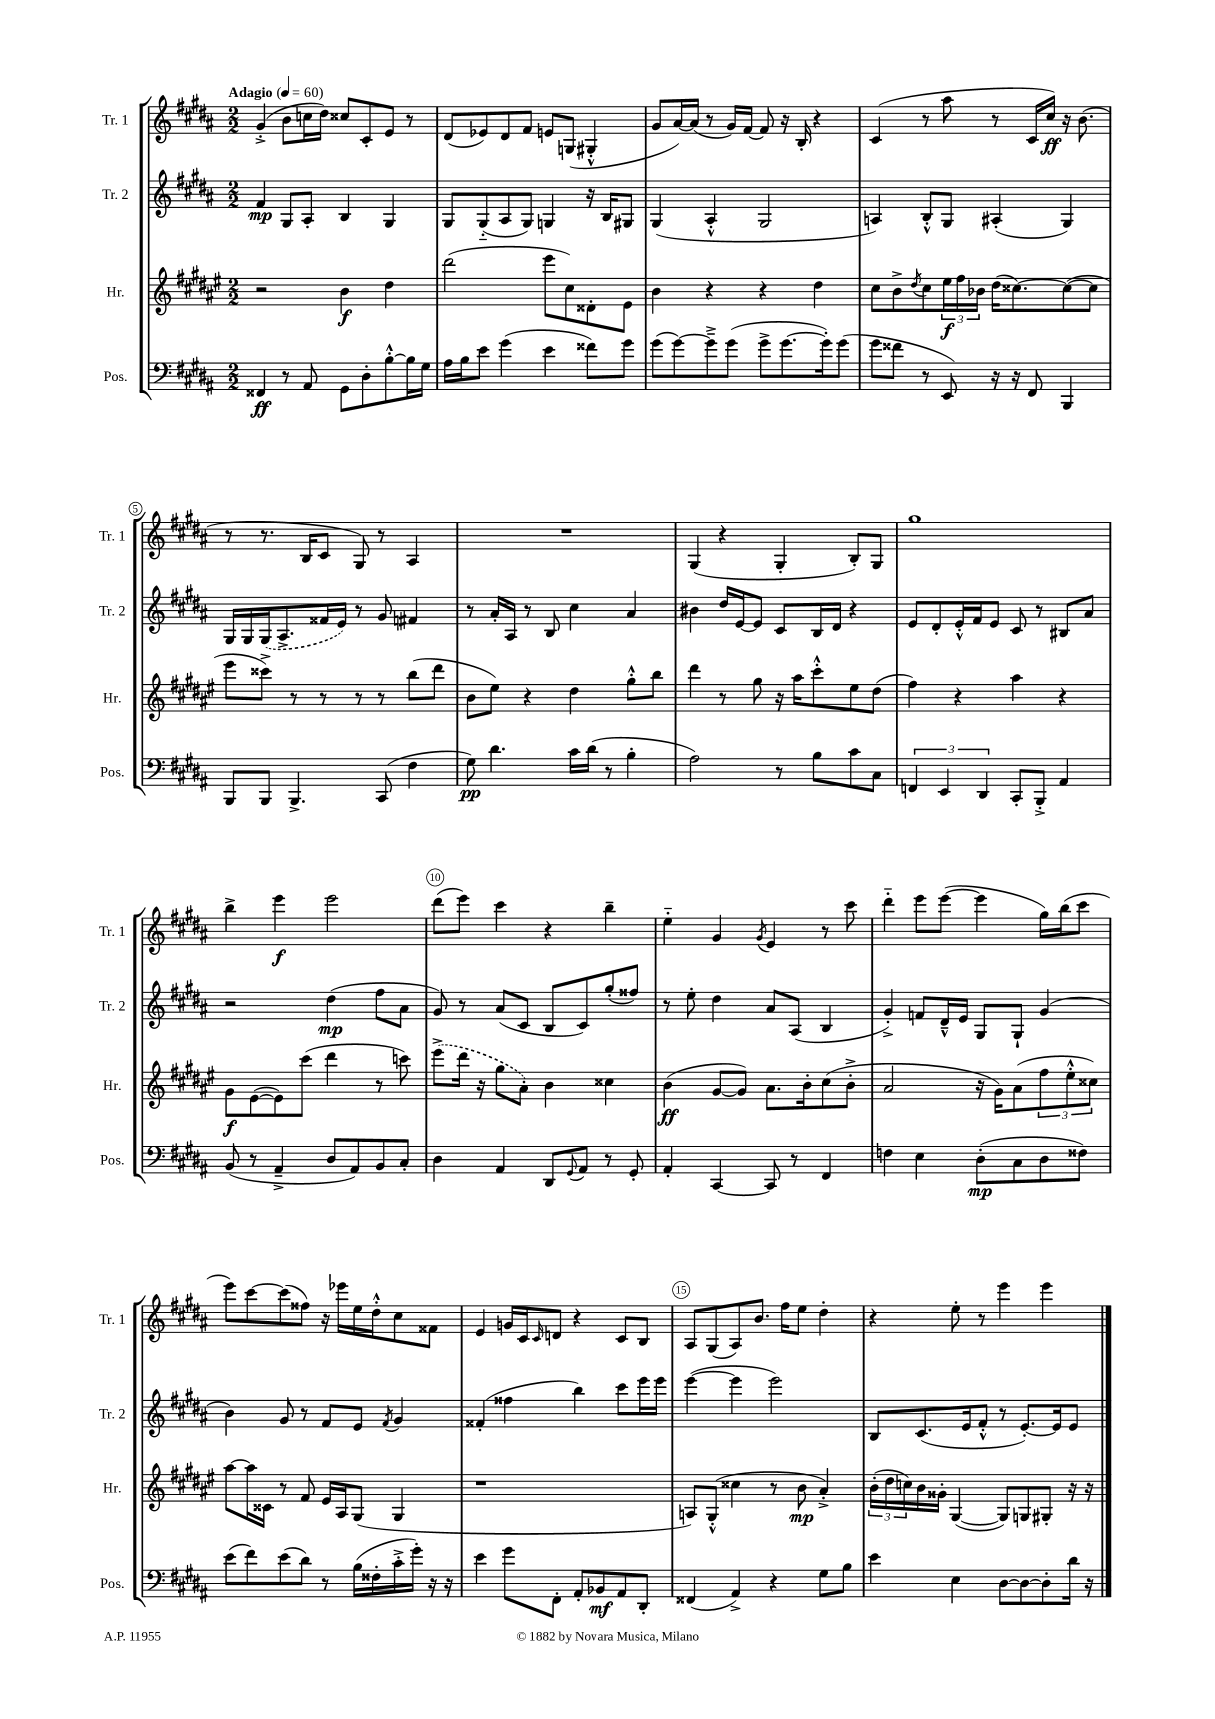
<<
\new StaffGroup <<
\new Staff = "s0" \with { instrumentName = "Tr. 1" shortInstrumentName = "Tr. 1" } {
    \clef treble \key b \major \numericTimeSignature \time 2/2 \tempo "Adagio" 4 = 60
    gis'4-.->( b'8 c''16 dis''16) cisis''8 cis'8-. e'8 r8 |
    dis'8( ees'8) dis'8 fis'8 e'8 g8( gis4-.-^ |
    gis'8 ais'16~) ais'16( r8 gis'16) fis'16~ fis'8 r16 b16-. r4 |
    cis'4( r8 ais''8 r8 cis'16 cis''16\ff) r16 b'8.( |
    r8 r8. b16 cis'8 gis8) r8 ais4 |
    R1 |
    gis4( r4 gis4-. b8-.) gis8 |
    gis''1 |
    b''4-> e'''4\f e'''2 |
    dis'''8( e'''8) cis'''4 r4 b''4-- |
    e''4-_ gis'4 \acciaccatura { gis'8 } e'4 r8 cis'''8 |
    dis'''4-_ e'''8 e'''8~( e'''4 gis''16) b''16( cis'''8 |
    e'''8) cis'''8~ cis'''8( fisis''8) r16 ees'''16 e''16 dis''16-.-^ cis''8 fisis'8 |
    e'4 g'16 cis'16 \grace { cis'16 } d'8 r4 cis'8 b8 |
    ais8 gis8( ais8) b'8. fis''16 e''8 dis''4-. |
    r4 e''8-. r8 e'''4 e'''4 \bar "|." |
}
\new Staff = "s1" \with { instrumentName = "Tr. 2" shortInstrumentName = "Tr. 2" } {
    \clef treble \key b \major \numericTimeSignature \time 2/2
    fis'4\mp gis8 ais8-. b4 gis4 |
    gis8 gis8-_( ais8 gis8) g4 r16 b16 gis8 |
    gis4( ais4-.-^ gis2 |
    a4) b8-.-^ gis8 ais4-.( gis4) |
    gis16 gis16 \once \slurDashed gis16( ais8.-> fisis'16 e'16) r8 gis'8 fis'4 |
    r8 ais'16-. ais16 r8 b8 cis''4 ais'4 |
    bis'4 dis''16 e'16~ e'8 cis'8 b16 dis'16 r4 |
    e'8 dis'8-. e'16-.-^ fis'16 e'8 cis'8 r8 bis8 ais'8 |
    r2 dis''4\mp( fis''8 ais'8 |
    gis'8) r8 ais'8( cis'8 b8 cis'8) gis''8-.( fisis''8) |
    r8 e''8-. dis''4 ais'8 ais8( b4 |
    gis'4-.->) f'8 dis'16---^ e'16 gis8 gis8-! gis'4( |
    b'4) gis'8 r8 fis'8 e'8 \acciaccatura { fis'8 } gis'4 |
    fisis'4-.( fisis''4 b''4) cis'''8 e'''16 e'''16 |
    e'''4~( e'''4 e'''2) |
    b8 cis'8.( e'16 fis'8-.-^ r8 e'8.~-.) e'16 e'8 \bar "|." |
}
\new Staff = "s2" \with { instrumentName = "Hr." shortInstrumentName = "Hr." } {
    \clef treble \key fis \major \numericTimeSignature \time 2/2
    r2 b'4\f dis''4 |
    dis'''2( eis'''8 cis''8) disis'8-. eis'8 |
    b'4 r4 r4 dis''4 |
    cis''8 b'8-> \acciaccatura { dis''8 } cis''8 \tuplet 3/2 { eis''16\f fis''16 bes'16 } dis''16( cisis''8.~) cisis''8~( cisis''8 |
    eis'''8 cisis'''8->) r8 r8 r8 r8 b''8( dis'''8 |
    b'8 eis''8) r4 dis''4 gis''8-.-^ b''8 |
    dis'''4 r8 gis''8 r16 ais''16 cis'''8-.-^ eis''8 dis''8( |
    fis''4) r4 ais''4 r4 |
    gis'8\f eis'8~( eis'8) cis'''8( dis'''4 r8 c'''8) |
    \once \slurDashed eis'''8->( dis'''16 r16 gis''8 ais'8-.) b'4 cisis''4 |
    b'4\ff( gis'8~ gis'8) ais'8. b'16-. cis''8( b'8-.-> |
    ais'2 r16 gis'16) ais'8( \tuplet 3/2 { fis''8 eis''8-.-^ cisis''8) } |
    ais''8~ ais''16 cisis'16 r8 fis'8 eis'16 ais16 gis8( gis4 |
    r1 |
    a8) gis8-.-^( cisis''4 r8 b'8\mp ais'4-.->) |
    \tuplet 3/2 { b'16-.( dis''16 c''16) } b'16 gisis'16-. gis4~( gis8) g8 gis8-. r16 r16 \bar "|." |
}
\new Staff = "s3" \with { instrumentName = "Pos." shortInstrumentName = "Pos." } {
    \clef bass \key b \major \numericTimeSignature \time 2/2
    fisis,4\ff r8 ais,8 gis,8 dis8-. b8~-.-^ b16 gis16 |
    ais16 b16 e'8 gis'4( e'4 fisis'8) gis'8 |
    gis'8( gis'8~) gis'8---> gis'8( gis'8-> gis'8.~ gis'16-.) gis'8( |
    gis'8 fisis'8 r8 e,8) r16 r16 fis,8 b,,4 |
    b,,8 b,,8 b,,4.-> cis,8( fis4 |
    gis8\pp) dis'4. cis'16 dis'16( r8 b4-. |
    ais2) r8 b8 cis'8 cis8 |
    \tuplet 3/2 { f,4 e,4 dis,4 } cis,8-. b,,8-.-> ais,4 |
    b,8( r8 ais,4---> dis8 ais,8) b,8 cis8-. |
    dis4 ais,4 dis,8 \appoggiatura { gis,8 } ais,8 r8 gis,8-. |
    ais,4-. cis,4~ cis,8 r8 fis,4 |
    f4 e4 dis8-.\mp( cis8 dis8 fisis8) |
    e'8( fis'8) e'8( dis'8) r8 b16( fisis16-. cis'16-.-> gis'16-.) r16 r16 |
    e'4 gis'8 fis,8-. ais,8-. bes,8\mf ais,8 dis,8-. |
    fisis,4( ais,4->) r4 gis8 b8 |
    e'4 e4 dis8~ dis8~ dis8-. dis'16 r16 \bar "|." |
}
>>
>>
\layout { \context { \Score \override BarNumber.break-visibility = ##(#f #t #t) barNumberVisibility = #(every-nth-bar-number-visible 5) \override BarNumber.stencil = #(make-stencil-circler 0.1 0.3 ly:text-interface::print) } }
